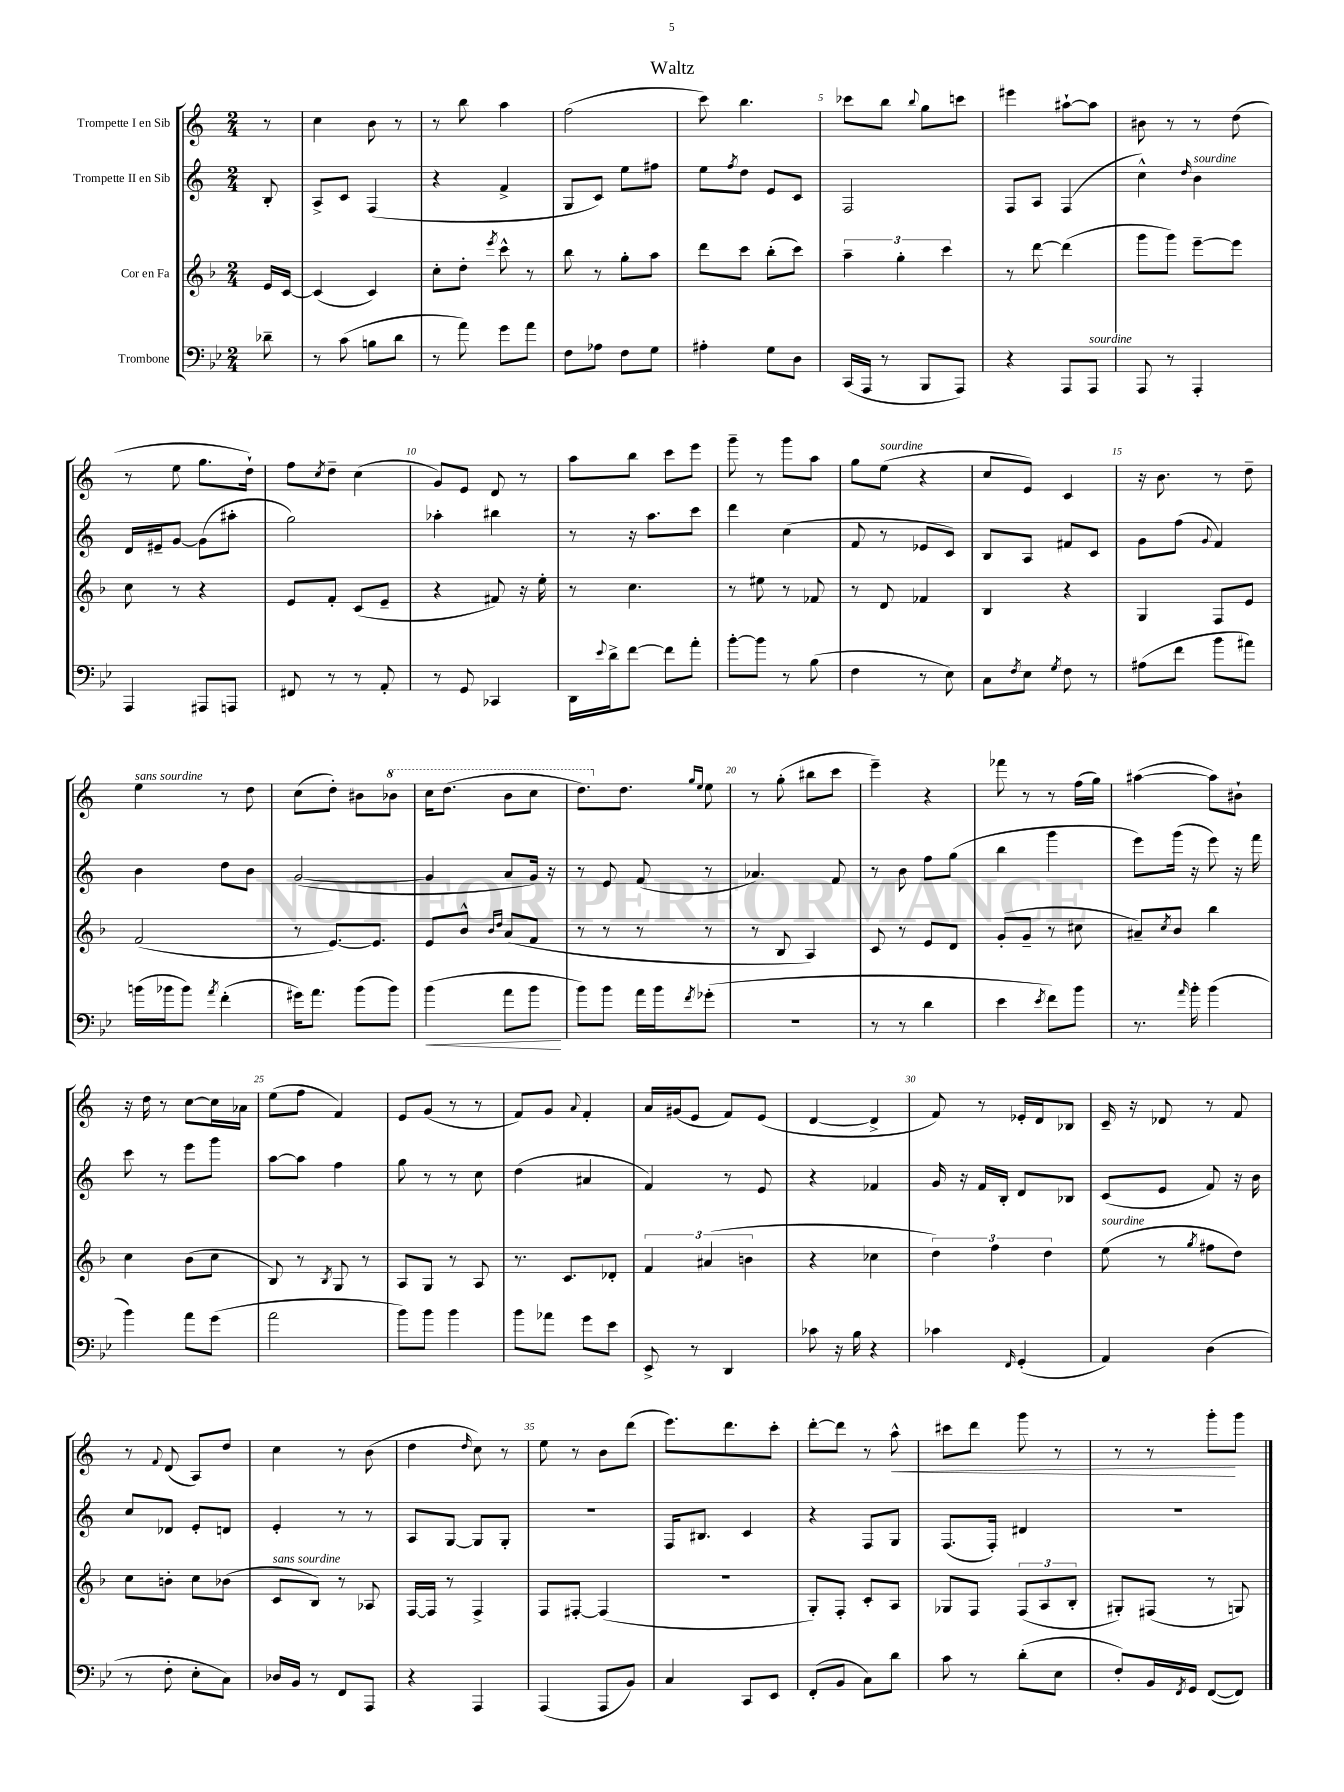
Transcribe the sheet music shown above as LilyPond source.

\header { title = "Waltz" }
<<
\new StaffGroup <<
\new Staff = "s0" \with { instrumentName = "Trompette I en Sib" } {
    \clef treble \key c \major \numericTimeSignature \time 2/4 \partial 8
    r8 |
    c''4 b'8 r8 |
    r8 b''8 a''4 |
    f''2( |
    c'''8) b''4. |
    ces'''8 b''8 \appoggiatura { b''8 } g''8 c'''8 |
    eis'''4 ais''8~-! ais''8 |
    bis'8 r8 r8 d''8( |
    r8 e''8 g''8. d''16-!) |
    f''8 \acciaccatura { c''8 } d''8-- c''4( |
    g'8) e'8 d'8 r8 |
    a''8 b''8 c'''8 e'''8 |
    g'''8-- r8 g'''8 a''8 |
    g''8 e''8^\markup { \italic "sourdine" }( r4 |
    c''8 e'8) c'4 |
    r16 b'8. r8 d''8-- |
    e''4^\markup { \italic "sans sourdine" } r8 d''8 |
    c''8( d''8-.) bis'8 \ottava #1 bes''8 |
    c'''16 d'''8.( b''8 c'''8 |
    d'''8.) \ottava #0 d''8. \grace { g''16 e''16 } e''8 |
    r8 g''8-.( bis''8 c'''8 |
    e'''4--) r4 |
    fes'''8 r8 r8 f''16( g''16) |
    ais''4~( ais''8) bis'8-! |
    r16 d''16 r8 c''8~ c''16 aes'16 |
    e''8( f''8 f'4) |
    e'8 g'8( r8 r8 |
    f'8) g'8 \appoggiatura { a'8 } f'4-. |
    a'16 gis'16( e'8 f'8) e'8( |
    d'4~ d'4-> |
    f'8) r8 ees'16-. d'16 bes8 |
    c'16-- r16 des'8 r8 f'8 |
    r8 \appoggiatura { f'8 } d'8( a8) d''8 |
    c''4 r8 b'8( |
    d''4 \grace { d''16 } c''8) r8 |
    e''8 r8 b'8 d'''8( |
    e'''8.) d'''8. c'''8-. |
    d'''8~-. d'''8 r8 a''8-^\< |
    cis'''8 d'''8 g'''8 r8 |
    r8 r8 g'''8-.\! g'''8 \bar "|." |
}
\new Staff = "s1" \with { instrumentName = "Trompette II en Sib" } {
    \clef treble \key c \major \numericTimeSignature \time 2/4 \partial 8
    b8-. |
    a8-> c'8 f4( |
    r4 f'4-> |
    g8 c'8) e''8 fis''8 |
    e''8 \acciaccatura { f''8 } d''8 e'8 c'8 |
    f2 |
    f8 a8 f4( |
    c''4-^) \grace { d''16 } b'4^\markup { \italic "sourdine" } |
    d'16 eis'16-- g'8~ g'8( ais''8-. |
    g''2) |
    aes''4-. bis''4 |
    r8 r16 a''8. c'''8 |
    d'''4 c''4( |
    f'8 r8 ees'8 c'8) |
    b8 a8 fis'8 c'8 |
    g'8 f''8( \appoggiatura { g'8 } f'4) |
    b'4 d''8 b'8 |
    g'2~( |
    g'4 a'8 g'16) r16 |
    r8 e'8 f'8( r8 |
    aes'4.) f'8 |
    r8 b'8 f''8 g''8( |
    b''4 g'''4 |
    e'''8) g'''16( r16 e'''8) r16 f'''16 |
    c'''8 r8 e'''8 g'''8 |
    a''8~ a''8 f''4 |
    g''8 r8 r8 c''8 |
    d''4( ais'4 |
    f'4) r8 e'8 |
    r4 fes'4 |
    g'16 r16 f'16 b16-. d'8 bes8 |
    c'8( e'8 f'8) r16 b'16 |
    c''8 des'8 e'8-. d'8 |
    e'4-. r8 r8 |
    a8 g8~ g8 g8-. |
    R2 |
    f16 bis8. c'4 |
    r4 f8 g8 |
    f8.( f16-.) dis'4 |
    r2 \bar "|." |
}
\new Staff = "s2" \with { instrumentName = "Cor en Fa" } {
    \clef treble \key f \major \numericTimeSignature \time 2/4 \partial 8
    e'16 c'16~ |
    c'4( c'4) |
    c''8-. d''8-. \acciaccatura { e'''8 } c'''8-^ r8 |
    bes''8 r8 g''8-. a''8 |
    d'''8 c'''8 bes''8-.( c'''8) |
    \tuplet 3/2 { a''4-- g''4-. c'''4 } |
    r8 d'''8~ d'''4( |
    g'''8 g'''8) e'''8~-- e'''8 |
    c''8 r8 r4 |
    e'8 f'8-. c'8( e'8-- |
    r4 fis'8) r16 e''16-. |
    r8 c''4. |
    r8 eis''8 r8 fes'8 |
    r8 d'8 fes'4 |
    bes4 r4 |
    g4 f8 e'8 |
    f'2( |
    r8 e'8.~) e'8. |
    e'8 bes'8-^ \grace { bes'16 d''16 } a'8( f'8 |
    r8 r8 r8 r8 |
    r8 bes8 a4) |
    c'8 r8 e'8 d'8 |
    g'8-.( g'8-- r8 cis''8 |
    ais'8--) \acciaccatura { c''8 } bes'8 bes''4 |
    c''4 bes'8( c''8 |
    bes8) r8 \acciaccatura { bes8 } g8 r8 |
    a8 g8 r8 a8 |
    r8. c'8. des'8-. |
    \tuplet 3/2 { f'4 ais'4( b'4 } |
    r4 ces''4 |
    \tuplet 3/2 { d''4) f''4 d''4 } |
    e''8^\markup { \italic "sourdine" }( r8 \acciaccatura { g''8 } fis''8 d''8) |
    c''8 b'8-. c''8 bes'8( |
    c'8^\markup { \italic "sans sourdine" } bes8) r8 aes8 |
    f16~ f16 r8 f4-> |
    f8 fis8~-. fis4( |
    R2 |
    g8-.) f8-. c'8-. a8 |
    ges8 f8 \tuplet 3/2 { f8( a8 bes8-. } |
    gis8-.) fis8( r8 g8) \bar "|." |
}
\new Staff = "s3" \with { instrumentName = "Trombone" } {
    \clef bass \key bes \major \numericTimeSignature \time 2/4 \partial 8
    des'8-- |
    r8 c'8( b8 d'8 |
    r8 a'8) g'8 a'8 |
    f8 aes8 f8 g8 |
    ais4-. g8 d8 |
    c,16( a,,16 r8 bes,,8 a,,8) |
    r4 a,,8 a,,8^\markup { \italic "sourdine" } |
    a,,8 r8 a,,4-. |
    a,,4 ais,,8 a,,8 |
    fis,8 r8 r8 a,8-. |
    r8 g,8 ces,4 |
    d,16 \appoggiatura { ees'8 } d'16-> f'8~ f'8 a'8-. |
    bes'8~-. bes'8 r8 bes8( |
    f4 r8 ees8) |
    c8 \acciaccatura { f8 } ees8 \acciaccatura { g8 } f8 r8 |
    ais8( f'8 bes'8 ais'8) |
    b'16( bes'16 bes'8) \acciaccatura { a'8 } f'4-.( |
    gis'16) a'8. bes'8( bes'8) |
    bes'4\<( a'8 bes'8\! |
    bes'8) bes'8 a'16 bes'16 \acciaccatura { f'8 } ges'8-.( |
    R2 |
    r8 r8 d'4 |
    ees'4 \acciaccatura { ees'8 } f'8) bes'8 |
    r8. \grace { a'16 } bes'16-. bes'4( |
    bes'4) a'8 g'8( |
    a'2 |
    bes'8) bes'8 bes'4 |
    bes'8 aes'8 g'8 ees'8 |
    ees,8-> r8 d,4 |
    ces'8 r16 bes16 r4 |
    ces'4 \grace { f,16 } g,4-.( |
    a,4) d4( |
    r8 f8-. ees8-. c8) |
    des16 bes,16 r8 f,8 a,,8 |
    r4 a,,4 |
    a,,4( a,,8 bes,8) |
    c4 c,8 ees,8 |
    f,8-.( bes,8 c8) d'8 |
    c'8 r8 d'8-.( ees8 |
    f8-.) bes,16 \acciaccatura { f,8 } g,16 f,8~( f,8) \bar "|." |
}
>>
>>
\layout { \context { \Score \override BarNumber.break-visibility = ##(#f #t #t) barNumberVisibility = #(every-nth-bar-number-visible 5) } }
